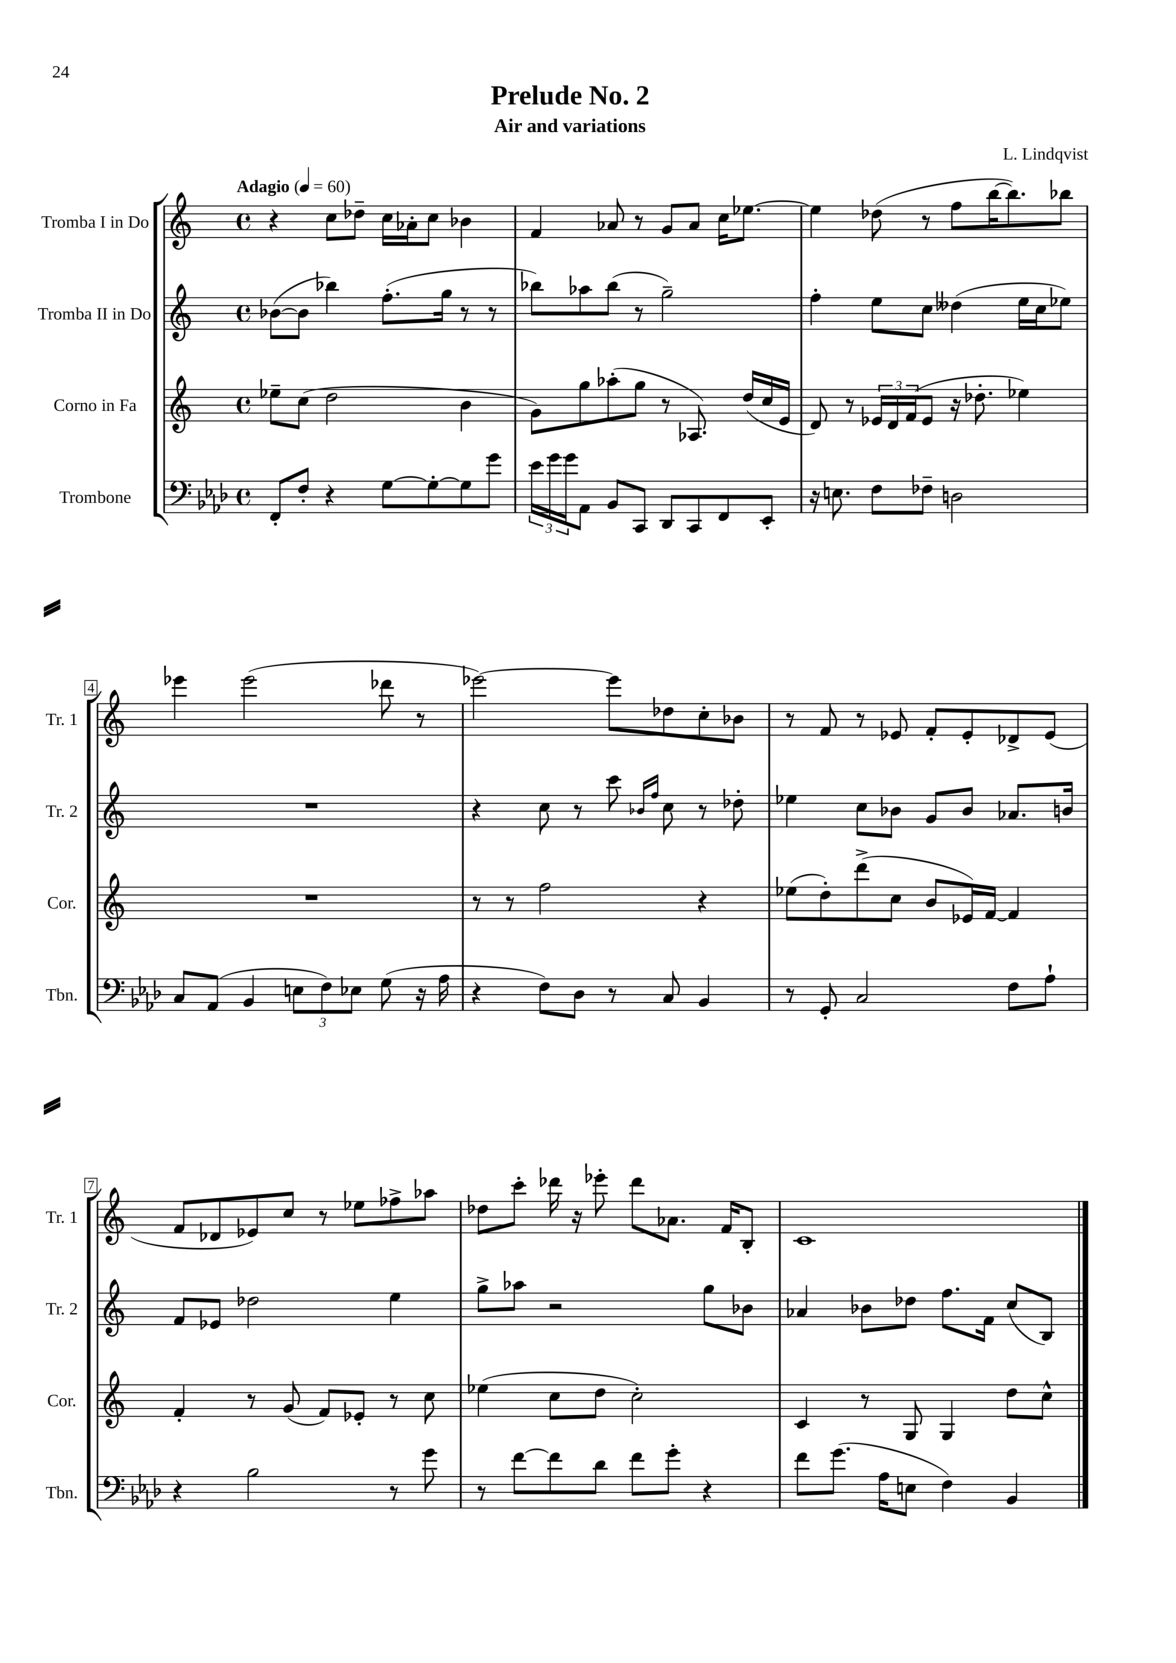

**kern	**kern	**kern	**kern
*staff4	*staff3	*staff2	*staff1
*clefF4	*clefG2	*clefG2	*clefG2
*k[b-e-a-d-]	*k[]	*k[]	*k[]
*M4/4	*M4/4	*M4/4	*M4/4
*met(c)	*met(c)	*met(c)	*met(c)
*MM60	*MM60	*MM60	*MM60
8FF'/L	8ee-~\L	([8b-\L	4r
8F'/J	(8cc\J	8b-\]J	.
4r	2dd\	4bb-\)	8cc\L
.	.	.	8dd-~\J
[8G\L	.	(8.ff'\L	16cc\LL
.	.	.	16a-'\J
8G'\_	.	.	8cc\J
.	.	16gg\Jk	.
8G\]	4b\	8r	4b-\
8g\J	.	8r	.
=	=	=	=
24e-\LL	8g\L)	8bb-\L)	4f/
24g\	.	.	.
24g\J	.	.	.
8AA-\J	8gg\	8aa-\	.
8BB-/L	(8aa-'\	(8bb-\J	8a-/
8CC/J	8gg\J	8r	8r
8DD-/L	8r	2gg~\)	8g/L
8CC/	8.A-/)	.	8a-/J
8FF/	.	.	16cc\LK
.	(16dd/LL	.	[8.ee-\J
8EE-'/J	16cc/	.	.
.	16e/JJ	.	.
=	=	=	=
16r	8d/)	4ff'\	4ee-\]
8.E\	.	.	.
.	8r	.	.
8F\L	24e-/LL	8ee\L	(8dd-\
.	24d/	.	.
.	(24f/J	.	.
8F-~\J	8e-/J	8cc\J	8r
2D\	16r	(4dd--\	8ff\L
.	8.dd-'\	.	.
.	.	.	[16bb\K
.	.	.	8.bb\])
.	4ee-\)	16ee\LL	.
.	.	16cc\J	.
.	.	8ee-\J)	8bb-\J
=	=	=	=
8C/L	1r	1r	4eee-\
(8AA-/J	.	.	.
4BB-/	.	.	(2eee-\
12E\L	.	.	.
12F\)	.	.	.
12E-\J	.	.	.
(8G\	.	.	8ddd-\
16r	.	.	8r
16A-\	.	.	.
=	=	=	=
4r	8r	4r	[2eee-\)
.	8r	.	.
8F\L)	2ff\	8cc\	.
8D-\J	.	8r	.
8r	.	8ccc\	8eee-\]L
.	.	16qqb-/LL	.
.	.	16qqff/JJ	.
8C/	.	8cc\	8dd-\
4BB-/	4r	8r	8cc'\
.	.	8dd-'\	8b-\J
=	=	=	=
8r	(8ee-\L	4ee-\	8r
8GG'/	8dd'\)	.	8f/
2C/	(8ddd^\	8cc\L	8r
.	8cc\J	8b-\J	8e-/
.	8b/L	8g/L	8f'/L
.	16e-/L)	8b-/J	8e-'/
.	[16f/JJ	.	.
8F\L	4f/]	8.a-/L	8d-^/
8A-`\J	.	.	(8e-/J
.	.	16b/Jk	.
=	=	=	=
4r	4f'/	8f/L	8f/L
.	.	8e-/J	8d-/
2B-\	8r	2dd-\	8e-/)
.	(8g/	.	8cc/J
.	8f/L)	.	8r
.	8e-'/J	.	8ee-\L
8r	8r	4ee\	8ff-^\
8g\	8cc\	.	8aa-\J
=	=	=	=
8r	(4ee-\	8gg^\L	8dd-\L
[8f\L	.	8aa-\J	8ccc'\J
8f\]	8cc\L	2r	16ddd-\
.	.	.	16r
8d-\J	8dd\J	.	8eee-'\
8f\L	2cc'\)	.	8ddd-\L
8g'\J	.	.	8.a-\J
4r	.	8gg\L	.
.	.	.	16f/LK
.	.	8b-\J	8B'/J
=	=	=	=
8f\L	4c/	4a-/	1c
(8.g\J	.	.	.
.	8r	8b-\L	.
16A-\LK	.	.	.
8E\J	8G/	8dd-\J	.
4F\)	4G/	8.ff\L	.
.	.	16f\Jk	.
4BB-/	8dd\L	(8cc/L	.
.	8cc^^\J	8B/J)	.
==	==	==	==
*-	*-	*-	*-
